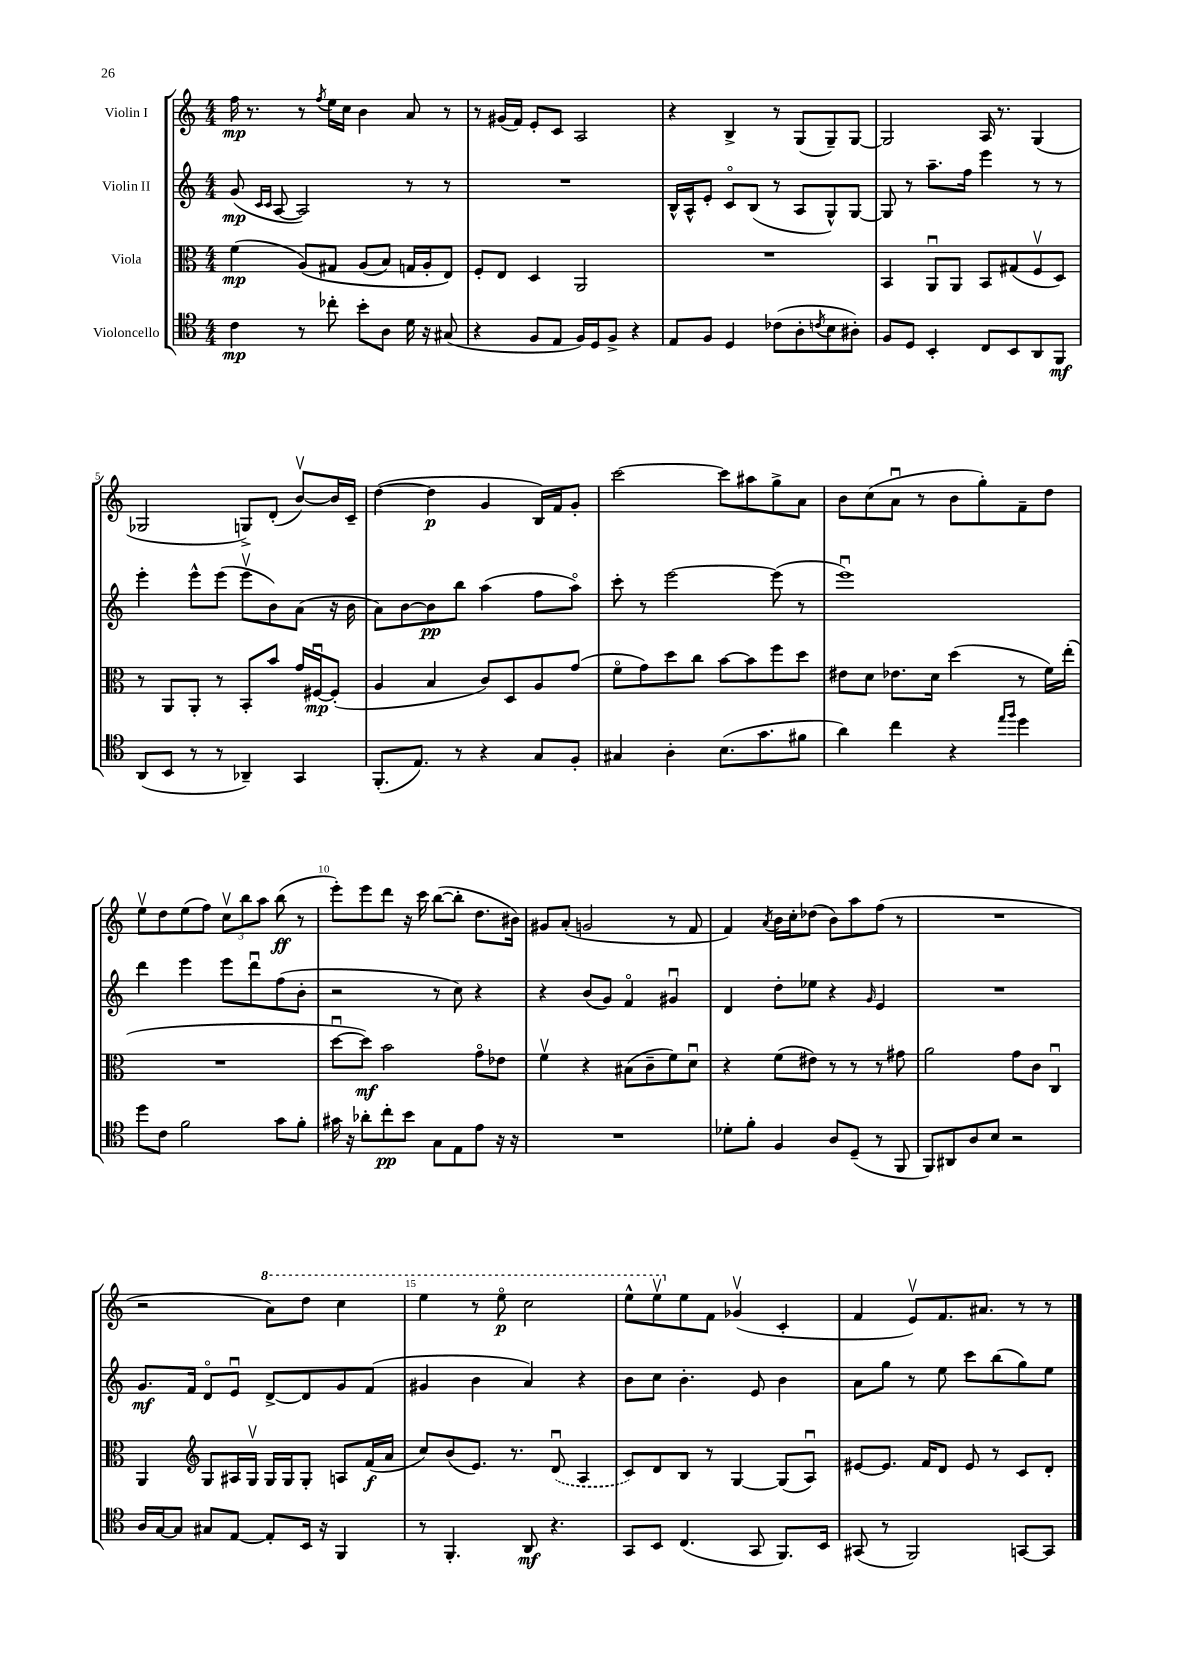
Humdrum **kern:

**kern	**dynam	**kern	**dynam	**kern	**dynam	**kern	**dynam
*part4	*part4	*part3	*part3	*part2	*part2	*part1	*part1
*staff4	*staff4	*staff3	*staff3	*staff2	*staff2	*staff1	*staff1
*I"Violoncello	*	*I"Viola	*	*I"Violin II	*	*I"Violin I	*
*clefC4	*	*clefC3	*	*clefG2	*	*clefG2	*
*k[]	*	*k[]	*	*k[]	*	*k[]	*
*M4/4	*	*M4/4	*	*M4/4	*	*M4/4	*
=1	=1	=1	=1	=1	=1	=1	=1
4c\	mp	(4f\	mp	(8g/	mp	16ff\	mp
.	.	.	.	.	.	8.r	.
.	.	.	.	16qqc/LL	.	.	.
.	.	.	.	16qqc/JJ	.	.	.
.	.	.	.	[8A/	.	.	.
8r	.	(8A/L)	.	2A/])	.	8r	.
.	.	.	.	.	.	8qff/	.
8cc-X'\	.	8G#X/J	.	.	.	16ee\LL	.
.	.	.	.	.	.	16cc\JJ	.
8b'\L	.	(8A/L	.	.	.	4b\	.
8A\J	.	8B/J)	.	.	.	.	.
16d\	.	16Gn/LL	.	8r	.	8a/	.
16r	.	16A'/J	.	.	.	.	.
(8G#X/	.	8E/J)	.	8r	.	8r	.
=2	=2	=2	=2	=2	=2	=2	=2
4r	.	8F'/L	.	1r	.	8r	.
.	.	8E/J	.	.	.	(16g#X/LL	.
.	.	.	.	.	.	16f/JJ)	.
8F/L	.	4D/	.	.	.	8e'/L	.
8E/J	.	.	.	.	.	8c/J	.
16F/LL)	.	2AA/	.	.	.	2A/	.
16D/J	.	.	.	.	.	.	.
8F^/J	.	.	.	.	.	.	.
4r	.	.	.	.	.	.	.
=3	=3	=3	=3	=3	=3	=3	=3
8E/L	.	1r	.	16B^^/LL	.	4r	.
.	.	.	.	16A^^/J	.	.	.
8F/J	.	.	.	8e'/J	.	.	.
4D/	.	.	.	8c/L	.	4B^/	.
.	.	.	.	(8B/J	.	.	.
(8c-X\L	.	.	.	8r	.	8r	.
8A'\	.	.	.	8A/L	.	(8G/L	.
8qcn/	.	.	.	.	.	.	.
8B\	.	.	.	8G^^/)	.	8G~/)	.
8A#X'\J)	.	.	.	[8G/J	.	[8G/J	.
=4	=4	=4	=4	=4	=4	=4	=4
8F/L	.	4BB/	.	8G/]	.	2G/]	.
8D/J	.	.	.	8r	.	.	.
4BB'/	.	8AAu/L	.	8.aa~\L	.	.	.
.	.	8AA/J	.	.	.	.	.
.	.	.	.	16ff\Jk	.	.	.
8C/L	.	8BB/L	.	4eee\	.	16A/	.
.	.	.	.	.	.	8.r	.
8BB/	.	(8G#X/	.	.	.	.	.
8AA/	.	8Fv/	.	8r	.	(4G/	.
8FF/J	mf	8D/J)	.	8r	.	.	.
!!LO:LB:g=z
=5	=5	=5	=5	=5	=5	=5	=5
(8AA/L	.	8r	.	4eee'\	.	2G-X/	.
8BB/J	.	8AA/L	.	.	.	.	.
8r	.	8AA'/J	.	8eee^^\L	.	.	.
8r	.	8r	.	(8eee\J	.	.	.
4AA-X~/)	.	8BB'/L	.	8eeev\L	.	8Gn^/L)	.
.	.	8b/J	.	8b\)	.	(8d'/J	.
4GG/	.	16g/LL	.	(8a\J	.	[8bv/L)	.
.	.	[16F#Xu/J	mp	.	.	.	.
.	.	(8F#'/J]	.	16r	.	16b/L]	.
.	.	.	.	16b\	.	16c~/JJ	.
=6	=6	=6	=6	=6	=6	=6	=6
(8.FF'/L	.	4A/	.	8a\L)	.	([4dd\	.
.	.	.	.	[8b\	.	.	.
8.E/J)	.	.	.	.	.	.	.
.	.	4B/	.	8b\]	pp	4dd\]	p
8r	.	.	.	8bb\J	.	.	.
4r	.	8c/L)	.	(4aa\	.	4g/	.
.	.	8D/	.	.	.	.	.
8G/L	.	8A/	.	8ff\L	.	16B/LL)	.
.	.	.	.	.	.	16f/J	.
8F'/J	.	(8g/J	.	8aa\J)	.	8g'/J	.
=7	=7	=7	=7	=7	=7	=7	=7
4G#X/	.	8f\L	.	8ccc'\	.	[2ccc\	.
.	.	8g\)	.	8r	.	.	.
4A'\	.	8dd\	.	[2eee\	.	.	.
.	.	8cc\J	.	.	.	.	.
(8.B\L	.	[8b\L	.	.	.	8ccc\L]	.
.	.	8b\]	.	.	.	8aa#X\	.
8.g\	.	.	.	.	.	.	.
.	.	8ff\	.	(8eee\]	.	8gg^\	.
8f#X\J	.	8dd\J	.	8r	.	8a\J	.
=8	=8	=8	=8	=8	=8	=8	=8
4a\)	.	8e#X\L	.	1eeeu)	.	8b\L	.
.	.	8d\J	.	.	.	(8cc\	.
4cc\	.	8.e-X\L	.	.	.	8au\J	.
.	.	.	.	.	.	8r	.
.	.	16d\Jk	.	.	.	.	.
4r	.	(4dd\	.	.	.	8b\L	.
.	.	.	.	.	.	8gg'\)	.
16qqee/LL	.	.	.	.	.	.	.
16qqff/JJ	.	.	.	.	.	.	.
4dd\	.	8r	.	.	.	8f~\	.
.	.	16f\LL)	.	.	.	8dd\J	.
.	.	(16ee'\JJ	.	.	.	.	.
!!LO:LB:g=z
=9	=9	=9	=9	=9	=9	=9	=9
8dd\L	.	1r	.	4ddd\	.	8eev\L	.
8c\J	.	.	.	.	.	8dd\	.
2f\	.	.	.	4eee\	.	(8ee\	.
.	.	.	.	.	.	8ff\J)	.
.	.	.	.	8eee\L	.	12ccv\L	.
.	.	.	.	.	.	12bb\	.
.	.	.	.	8dddu\	.	.	.
.	.	.	.	.	.	12aa\J	.
8g\L	.	.	.	(8ff\	.	(8bb\	ff
8f'\J	.	.	.	8b'\J	.	8r	.
=10	=10	=10	=10	=10	=10	=10	=10
16g#X\	.	[8ddu\L	.	2r	.	8eee'\L)	.
16r	.	.	.	.	.	.	.
8a-X'\L	.	8dd\J])	mf	.	.	8eee\	.
8cc'\	pp	2b\	.	.	.	8ddd\J	.
8b\J	.	.	.	.	.	16r	.
.	.	.	.	.	.	16ccc\	.
8G\L	.	.	.	8r	.	([8bb\L	.
8E\	.	.	.	8cc\)	.	8bb'\J]	.
8e\J	.	8g\L	.	4r	.	8.dd\L	.
16r	.	8e-X\J	.	.	.	.	.
16r	.	.	.	.	.	16b#X\Jk)	.
=11	=11	=11	=11	=11	=11	=11	=11
1r	.	4fv\	.	4r	.	8g#X/L	.
.	.	.	.	.	.	(8a'/J	.
.	.	4r	.	(8b/L	.	2gn/	.
.	.	.	.	8g/J)	.	.	.
.	.	(8B#X\L	.	4f/	.	.	.
.	.	8c~\	.	.	.	.	.
.	.	8f\)	.	4g#Xu/	.	8r	.
.	.	8du\J	.	.	.	8f/	.
=12	=12	=12	=12	=12	=12	=12	=12
8d-X'\L	.	4r	.	4d/	.	4f/)	.
8f'\J	.	.	.	.	.	.	.
.	.	.	.	.	.	8qa/	.
4F/	.	(8f\L	.	8dd'\L	.	16b\LL	.
.	.	.	.	.	.	16cc'\J	.
.	.	8e#X\J)	.	8ee-X\J	.	(8dd-X\J	.
8A/L	.	8r	.	4r	.	8b\L)	.
(8D~/J	.	8r	.	.	.	8aa\	.
.	.	.	.	16qqg/	.	.	.
8r	.	8r	.	4e/	.	(8ff\J	.
8FF/	.	8g#X\	.	.	.	8r	.
=13	=13	=13	=13	=13	=13	=13	=13
8FF/L)	.	2a\	.	1r	.	1r	.
8AA#X/	.	.	.	.	.	.	.
8A/	.	.	.	.	.	.	.
8B/J	.	.	.	.	.	.	.
2r	.	8g\L	.	.	.	.	.
.	.	8c\J	.	.	.	.	.
.	.	4Cu/	.	.	.	.	.
!!LO:LB:g=z
=14	=14	=14	=14	=14	=14	=14	=14
16A/LL	.	4AA/	.	8.g/L	mf	2r	.
[16G/J	.	.	.	.	.	.	.
8G/J]	.	.	.	.	.	.	.
.	.	.	.	16f/Jk	.	.	.
*	*	*clefG2	*	*	*	*	*
8G#X/L	.	8G/L	.	8d/L	.	.	.
[8E/J	.	16A#X/L	.	8eu/J	.	.	.
.	.	16Gv/JJ	.	.	.	.	.
*	*	*	*	*	*	*8va	*
8E'/L]	.	16G/LL	.	[8d^/L	.	8aa\L)	.
.	.	16G/J	.	.	.	.	.
16BB/Jk	.	8G'/J	.	8d/]	.	8ddd\J	.
16r	.	.	.	.	.	.	.
4FF/	.	8An/L	.	8g/	.	4ccc\	.
.	.	(16f/L	f	(8f/J	.	.	.
.	.	16a/JJ	.	.	.	.	.
=15	=15	=15	=15	=15	=15	=15	=15
8r	.	8cc/L)	.	4g#X/	.	4eee\	.
4.FF'/	.	(8b/	.	.	.	.	.
.	.	8.e/J)	.	4b\	.	8r	.
.	.	.	.	.	.	8eee\	p
.	.	8.r	.	.	.	.	.
8AA/	mf	.	.	4a/)	.	2ccc\	.
4.r	.	(8du/	.	.	.	.	.
.	.	4A/	.	4r	.	.	.
=16	=16	=16	=16	=16	=16	=16	=16
8GG/L	.	8c/L)	.	8b\L	.	8eee^^\L	.
8BB/J	.	8d/	.	8cc\J	.	8eeev\	.
*	*	*	*	*	*	*X8va	*
(4.C/	.	8B/J	.	4.b'\	.	8ee\	.
.	.	8r	.	.	.	8f\J	.
.	.	[4G/	.	.	.	(4g-Xv/	.
8GG/	.	.	.	8e/	.	.	.
8.FF/L)	.	(8G/L]	.	4b\	.	4c'/	.
.	.	8Au/J)	.	.	.	.	.
16BB/Jk	.	.	.	.	.	.	.
=17	=17	=17	=17	=17	=17	=17	=17
(8GG#X/	.	[8e#X/L	.	8a\L	.	4f/	.
8r	.	8.e#/J]	.	8gg\J	.	.	.
2FF/)	.	.	.	8r	.	8ev/L)	.
.	.	16f/KL	.	.	.	.	.
.	.	8d/J	.	8ee\	.	8.f/	.
.	.	8e#/	.	8ccc\L	.	.	.
.	.	.	.	.	.	8.a#X/J	.
.	.	8r	.	(8bb\	.	.	.
[8GGn/L	.	8c/L	.	8gg\)	.	8r	.
8GG/J]	.	8d'/J	.	8ee\J	.	8r	.
==	==	==	==	==	==	==	==
*-	*-	*-	*-	*-	*-	*-	*-
